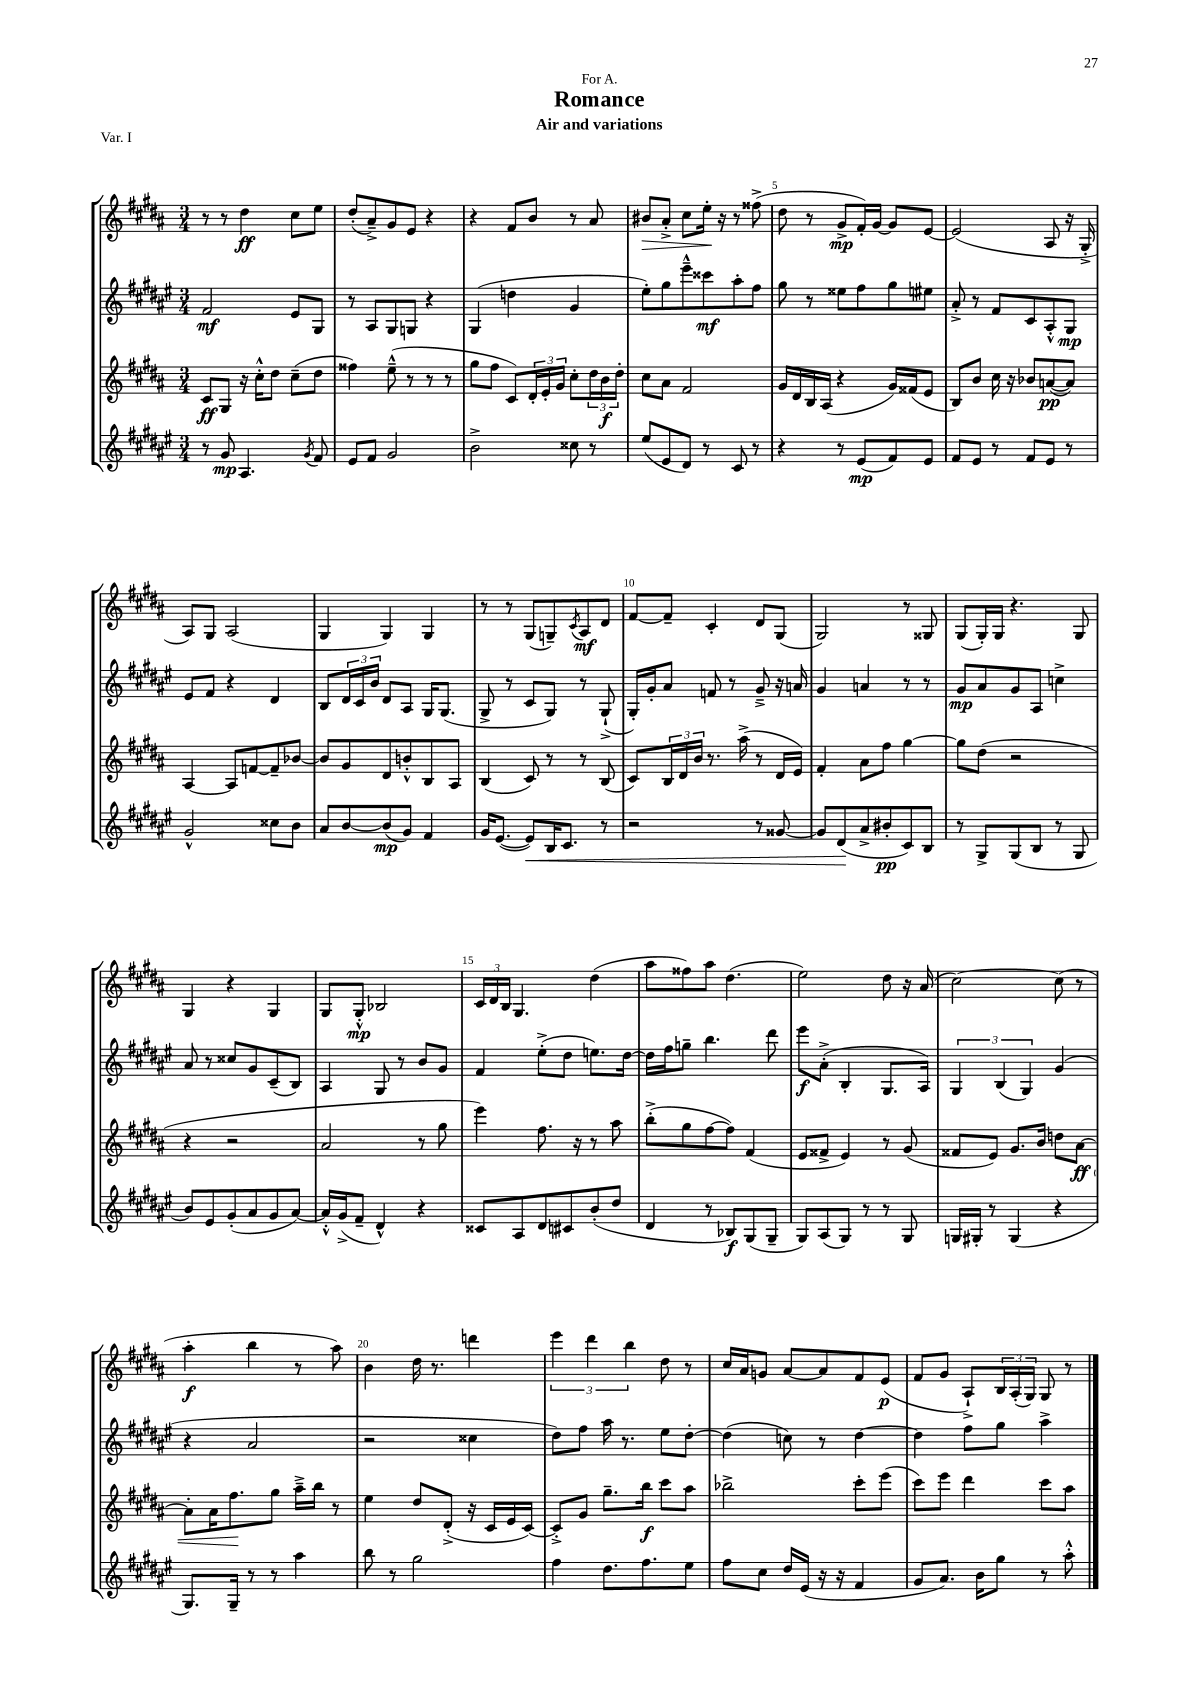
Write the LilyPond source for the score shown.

\header { title = "Romance" subtitle = "Air and variations" dedication = "For A." piece = "Var. I" }
<<
\new StaffGroup <<
\new Staff = "s0" {
    \clef treble \key b \major \numericTimeSignature \time 3/4
    r8 r8 dis''4\ff cis''8 e''8 |
    dis''8-.( ais'8--->) gis'8 e'8 r4 |
    r4 fis'8 b'8 r8 ais'8 |
    bis'8\> ais'8-.-> cis''8 e''16-.\! r16 r8 fisis''8->( |
    dis''8 r8 gis'8->\mp fis'16-.) gis'16~ gis'8 e'8~ |
    e'2( ais8 r16 gis16-.-> |
    ais8) gis8 ais2( |
    gis4 gis4) gis4 |
    r8 r8 gis8( g8--) \acciaccatura { cis'8 } ais8\mf dis'8 |
    fis'8~ fis'8-- cis'4-. dis'8 gis8( |
    gis2) r8 gisis8 |
    gis8( gis16-.) gis16 r4. gis8 |
    gis4 r4 gis4 |
    gis8 gis8-.-^\mp bes2 |
    \tuplet 3/2 { cis'16 dis'16 b16 } gis4. dis''4( |
    ais''8 fisis''8) ais''8 dis''4.( |
    e''2) dis''8 r16 ais'16( |
    cis''2~) cis''8( r8 |
    ais''4-.\f b''4 r8 ais''8) |
    b'4 dis''16 r8. d'''4 |
    \tuplet 3/2 { e'''4 dis'''4 b''4 } dis''8 r8 |
    cis''16 ais'16 g'8 ais'8~ ais'8 fis'8 e'8\p( |
    fis'8 gis'8 ais8-!->) \tuplet 3/2 { b16 ais16-.( gis16) } gis8 r8 \bar "|." |
}
\new Staff = "s1" {
    \clef treble \key fis \major \numericTimeSignature \time 3/4
    fis'2\mf eis'8 gis8 |
    r8 ais8 gis8 g8 r4 |
    gis4( d''4 gis'4 |
    eis''8-.) gis''8 eis'''8---^ cisis'''8\mf ais''8-. fis''8 |
    gis''8 r8 eisis''8 fis''8 gis''8 eis''8 |
    ais'8-.-> r8 fis'8 cis'8 ais8-.-^ gis8\mp |
    eis'8 fis'8 r4 dis'4 |
    b8 \tuplet 3/2 { dis'16 cis'16 b'16 } dis'8 ais8 gis16 gis8.( |
    gis8-> r8 cis'8 gis8) r8 gis8-!->( |
    gis16-.) gis'16-. ais'8 f'8 r8 gis'8---> r16 a'16 |
    gis'4 a'4 r8 r8 |
    gis'8\mp ais'8 gis'8 ais8 c''4-> |
    ais'8 r8 cisis''8 gis'8 cis'8--( b8) |
    ais4 gis8 r8 b'8 gis'8 |
    fis'4 eis''8-.->( dis''8 e''8.) dis''16~ |
    dis''16 fis''16 g''8-- b''4. dis'''8 |
    eis'''8\f ais'8-.->( b4-. gis8. ais16) |
    \tuplet 3/2 { gis4 b4( gis4) } gis'4( |
    r4 ais'2 |
    r2 cisis''4 |
    dis''8) fis''8 ais''16 r8. eis''8 dis''8~-. |
    dis''4( c''8) r8 dis''4~ |
    dis''4 fis''8 gis''8 ais''4-> \bar "|." |
}
\new Staff = "s2" {
    \clef treble \key b \major \numericTimeSignature \time 3/4
    cis'8\ff gis8 r16 cis''16-.-^ dis''8 cis''8--( dis''8 |
    fisis''4) e''8---^( r8 r8 r8 |
    gis''8 fis''8 cis'8) \tuplet 3/2 { dis'16-. e'16-. gis'16 } cis''8-. \tuplet 3/2 { dis''16 b'16\f dis''16-. } |
    cis''8 ais'8 fis'2 |
    gis'16 dis'16 b16 ais16( r4 gis'16) fisis'16( e'8 |
    b8) b'8 cis''16 r16 bes'8 a'8~\pp( a'8) |
    ais4~ ais8 f'8~ f'8-- bes'8~ |
    bes'8 gis'8 dis'8 b'8-.-^ b8 ais8 |
    b4( cis'8) r8 r8 b8( |
    cis'8) \tuplet 3/2 { b16 dis'16 b'16 } r8. ais''16->( r8 dis'16 e'16) |
    fis'4-. ais'8 fis''8 gis''4~ |
    gis''8 dis''8( r2 |
    r4 r2 |
    ais'2 r8 gis''8 |
    e'''4) fis''8. r16 r8 ais''8 |
    b''8-.->( gis''8 fis''8~ fis''8) fis'4( |
    e'8 fisis'8-> e'4) r8 gis'8( |
    fisis'8 e'8) gis'8. b'16 d''8 ais'8~\ff\< |
    ais'8-. ais'16 fis''8.\! gis''8 ais''16---> b''16 r8 |
    e''4 dis''8 dis'8-.->( r16 cis'16 e'16 cis'16~) |
    cis'8-.-> gis'8 gis''8.-- b''16\f cis'''8 ais''8 |
    bes''2-> cis'''8-. e'''8( |
    cis'''8) e'''8 dis'''4 cis'''8 ais''8 \bar "|." |
}
\new Staff = "s3" {
    \clef treble \key fis \major \numericTimeSignature \time 3/4
    r8 gis'8\mp ais4. \acciaccatura { gis'8 } fis'8 |
    eis'8 fis'8 gis'2 |
    b'2-> cisis''8 r8 |
    eis''8( eis'8 dis'8) r8 cis'8 r8 |
    r4 r8 eis'8\mp( fis'8) eis'8 |
    fis'8 eis'8 r8 fis'8 eis'8 r8 |
    gis'2-^ cisis''8 b'8 |
    ais'8 b'8~ b'8\mp( gis'8) fis'4 |
    gis'16 eis'8.~( eis'8\<) b16 cis'8. r8 |
    r2 r8 gisis'8~ |
    gisis'8 dis'8\!( ais'8-> bis'8-.\pp cis'8) b8 |
    r8 gis8-> gis8( b8 r8 gis8 |
    b'8) eis'8 gis'8-.( ais'8 gis'8 ais'8~) |
    ais'16-.-^ gis'16->( fis'8-- dis'4-^) r4 |
    cisis'8 ais8 dis'8 cis'8 b'8-.( dis''8 |
    dis'4 r8 bes8\f) gis8( gis8-- |
    gis8) ais8( gis8) r8 r8 gis8 |
    g16 gis16-. r8 gis4( r4 |
    gis8.) gis16-- r8 r8 ais''4 |
    b''8 r8 gis''2 |
    fis''4 dis''8. fis''8. eis''8 |
    fis''8 cis''8 dis''16 eis'16( r16 r16 fis'4 |
    gis'8 ais'8.) b'16 gis''8 r8 ais''8-.-^ \bar "|." |
}
>>
>>
\layout { \context { \Score \override BarNumber.break-visibility = ##(#f #t #t) barNumberVisibility = #(every-nth-bar-number-visible 5) } }
